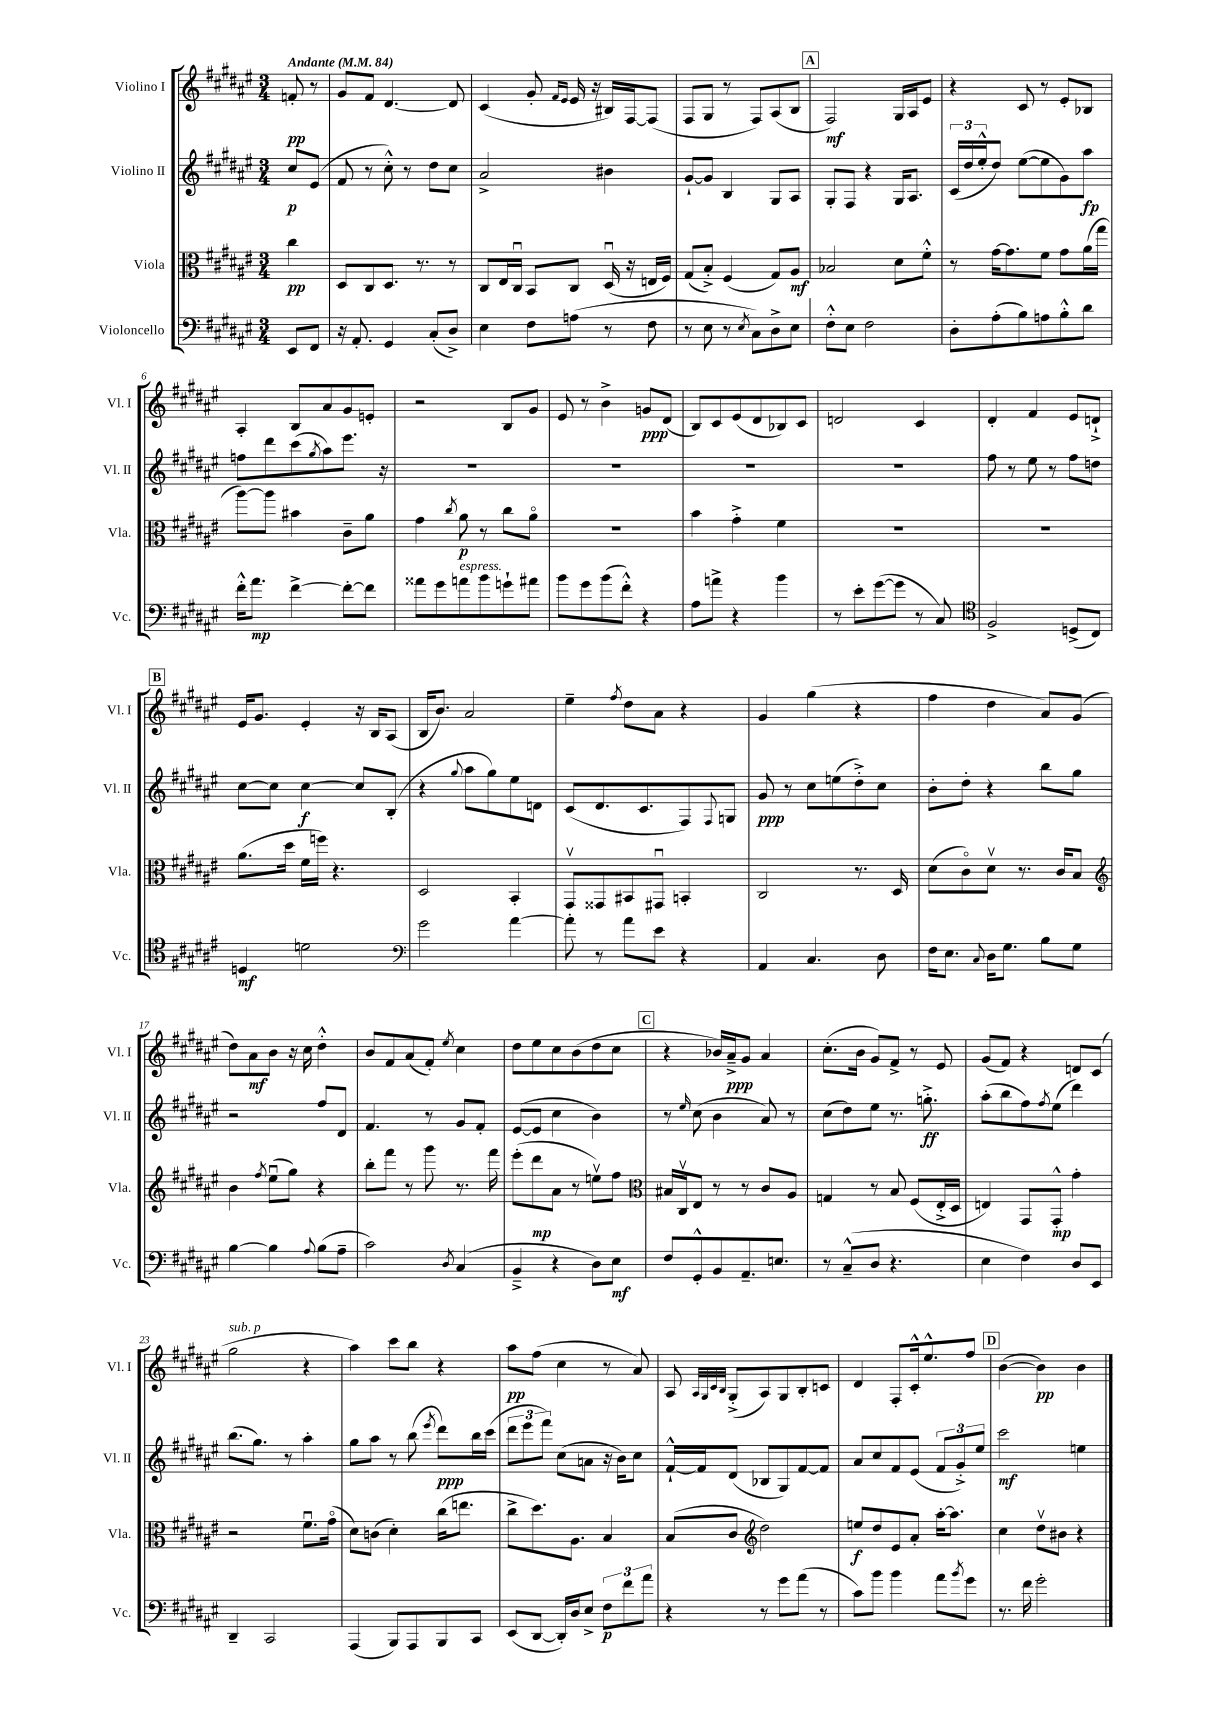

**kern	**kern	**kern	**kern
*staff4	*staff3	*staff2	*staff1
*clefF4	*clefC3	*clefG2	*clefG2
*k[f#c#g#d#a#e#]	*k[f#c#g#d#a#e#]	*k[f#c#g#d#a#e#]	*k[f#c#g#d#a#e#]
*M3/4	*M3/4	*M3/4	*M3/4
*MM84	*MM84	*MM84	*MM84
8EE#/L	4cc#\	8cc#/L	8f'/
8FF#/J	.	(8e#/J	8r
=	=	=	=
16r	8D#/L	8f#/	8g#/L
8.AA#'/	.	.	.
.	8C#/	8r	8f#/J
4GG#/	8.D#/J	8cc#'^^\)	[4.d#/
.	.	8r	.
.	8.r	.	.
(8C#'/L	.	8dd#\L	.
8D#^/J)	8r	8cc#\J	8d#/]
=	=	=	=
4E#\	8C#/L	2a#^/	(4c#/
.	16E#/L	.	.
.	16C#u/JJ	.	.
8F#\L	8BB/L	.	8g#'/
.	.	.	16qqf#/LL
.	.	.	16qqe#/JJ
(8A\J	8C#/J	.	16e#/
.	.	.	16r
8r	(16D#u/	4b#\	16B#/LL)
.	16r	.	[16F#/J
8F#\	16E/LL	.	(8F#/]J
.	16F#/JJ)	.	.
=	=	=	=
8r	(8G#/L	[8g#`/L	8F#/L
8E#\	8B'^/J)	8g#/]J	8G#/J
8r	(4F#/	4B/	8r
8qE#/	.	.	.
8C#\L)	.	.	8F#/L)
8D#^\	8G#/L)	8G#/L	(8A#/
8E#\J	8A#/J	8A#/J	8B/J
=	=	=	=
8F#'^^\L	2B-/	8G#'/L	2F#/)
8E#\J	.	8F#/J	.
2F#\	.	4r	.
.	8d#\L	16G#/LK	16G#/LL
.	.	8.A#/J	16A#/J
.	8f#'^^\J	.	8e#/J
=	=	=	=
8D#'\L	8r	(24c#/LL	4r
.	.	24dd#/	.
.	.	24ee#'^^/J	.
(8A#'\	[16g#\LK	8dd#/J)	.
.	8.g#\]	.	.
8B\)	.	([8ee#\L	8c#/
8A\	8f#\J	8ee#\]	8r
8B'^^\	8g#\L	8g#\)	8e#'/L
8d#\J	(16a#\L	8aa#\J	8B-/J
.	16gg#\JJ	.	.
=	=	=	=
16f#'^^\LK	[8aa#\L)	8ff\L	4A#'/
8.a#\J	.	.	.
.	8aa#\]J	8ddd#\	.
[4f#^\	4b#\	(8ccc#\	8B/L
.	.	8qgg#/	.
.	.	8aa#\)	8a#/
8f#'\_L	8c#~\L	8.eee#\J	8g#/
8f#\]J	8a#\J	.	8e'/J
.	.	16r	.
=	=	=	=
8a##\L	4g#\	2.r	2r
8g#\	.	.	.
.	8qcc#/	.	.
8a\	8a#\	.	.
8b\	8r	.	.
8g`\	8cc#\L	.	8B/L
8a#\J	8a#o\J	.	8g#/J
=	=	=	=
8b\L	2.r	2.r	8e#/
8g#\	.	.	8r
(8b\	.	.	4b^\
8f#'^^\J)	.	.	.
4r	.	.	8g/L
.	.	.	(8d#/J
=	=	=	=
8A#\L	4b\	2.r	8B/L)
8a^\J	.	.	8c#/
4r	4g#'^\	.	(8e#/
.	.	.	8d#/
4b\	4f#\	.	8B-/)
.	.	.	8c#/J
=	=	=	=
8r	2.r	2.r	2d/
8e#'\L	.	.	.
([8g#\	.	.	.
8g#\]J	.	.	.
8r	.	.	4c#/
8C#/)	.	.	.
=	=	=	=
*clefC4	*	*	*
2F#^/	2.r	8ff#\	4d#'/
.	.	8r	.
.	.	8ee#\	4f#/
.	.	8r	.
(8D^/L	.	8ff#\L	8e#/L
8C#/J)	.	8dd\J	8d`^/J
=	=	=	=
4D/	(8.a#\L	[8cc#\L	16e#/LK
.	.	.	8.g#/J
.	.	8cc#\]J	.
.	16dd#\Jk	.	.
2d\	16f#\LL	[4cc#\	4e#'/
.	16ff\JJ)	.	.
.	4.r	.	.
.	.	8cc#/]L	16r
.	.	.	16B/LK
.	.	(8B'/J	(8A#/J
=	=	=	=
*clefF4	*	*	*
2g#\	2D#/	4r	16B/LK
.	.	.	8.b/J)
.	.	8qqgg#/	.
.	.	8aa#\L	2a#/
.	.	8gg#\)	.
[4a#\	4BB'/	8ee#\	.
.	.	8d\J	.
=	=	=	=
8a#'\]	8GG#v/L	(8c#/L	4ee#~\
8r	8GG##/	8.d#/	.
.	.	.	8qff#/
8a#\L	8BB#/	.	8dd#\L
.	.	8.c#/	.
8e#\J	8GG#u/J	.	8a#\J
4r	4BB'/	8F#/)	4r
.	.	8qqF#/	.
.	.	8G/J	.
=	=	=	=
4AA#/	2C#/	8g#/	4g#/
.	.	8r	.
4.C#/	.	8cc#\L	(4gg#\
.	.	(8ee\	.
.	8.r	8dd#'^\)	4r
8D#\	.	8cc#\J	.
.	16D#/	.	.
=	=	=	=
16F#\LK	(8d#\L	8b'\L	4ff#\
8.E#\J	.	.	.
.	8c#o\)	8dd#'\J	.
8qqC#/	.	.	.
16D#\LK	8d#v\J	4r	4dd#\
8.G#\J	.	.	.
.	8.r	.	.
8B\L	.	8bb\L	8a#/L)
.	16c#/LK	.	.
8G#\J	8B/J	8gg#\J	(8g#/J
=	=	=	=
*	*clefG2	*	*
[4B\	4b\	2r	8dd#\L)
.	.	.	8a#\
.	8qff#/	.	.
4B\]	(8ee#u\L	.	8b\J
.	8gg#\J)	.	16r
.	.	.	16cc#\
8qqA#/	.	.	.
(8B\L	4r	8ff#/L	4dd#'^^\
8A#~\J	.	8d#/J	.
=	=	=	=
2c#\)	8bb'\L	4.f#/	8b/L
.	8fff#\J	.	8f#/
.	8r	.	(8a#/
.	8ggg#\	8r	8f#'/J)
8qD#/	.	.	8qee#/
(4C#/	8.r	8g#/L	4cc#\
.	.	8f#'/J	.
.	16fff#\	.	.
=	=	=	=
4BB~^/	(8eee#'\L	([8e#/L	8dd#\L
.	8ddd#\	8e#/]J	8ee#\
4r	8a#\J	4cc#\	8cc#\
.	8r	.	(8b\
8D#\L)	8eev\L)	4b\)	8dd#\
8E#\J	8ff#\J	.	8cc#\J
=	=	=	=
*	*clefC3	*	*
8F#/L	16B#/LL	8r	4r
.	16C#v/J	.	.
.	.	16qqee#/	.
8GG#'^^/	8E#/J	(8cc#\	.
8BB/	8r	4b\	16b-/LL)
.	.	.	16a#~^/J
8.AA#~/	8r	.	8g#/J
.	8c#/L	8a#/)	4a#/
8.E/J	.	.	.
.	8A#/J	8r	.
=	=	=	=
8r	4G/	(8cc#\L	(8.cc#'\L
(8C#~^^/L	.	8dd#\)	.
.	.	.	16b\Jk
8D#/J	8r	8ee#\J	8g#/L)
4.r	8B/	8.r	8f#^/J
.	(8F#/L	.	8r
.	.	8.gg'^\	.
.	16E#'^/L	.	8e#/
.	16D#/JJ	.	.
=	=	=	=
4E#\	4E/)	(8aa#'\L	(8g#/L
.	.	8bb\	8f#/J)
4F#\)	8GG#/L	8ff#\)	4r
.	.	8qff#/	.
.	8GG#'^^/J	(8ee#\J	.
8D#/L	4g#'\	4ddd#\)	8d/L
8EE#/J	.	.	(8c#/J
=	=	=	=
4DD#~/	2r	(8.bb\L	2gg#\
.	.	8.gg#\J)	.
2CC#/	.	.	.
.	.	8r	.
.	8.f#u\L	4aa#'\	4r
.	(16g#o\Jk	.	.
=	=	=	=
(4AAA#/	8d#\L)	8gg#\L	4aa#\)
.	(8c\J	8aa#\J	.
8BBB/L)	4d#'\)	8r	8ccc#\L
8AAA#/	.	(8bb\	8bb\J
.	.	8qeee#/	.
8BBB/	(16cc#\LK	8ddd#\L)	4r
.	8.ee\J	.	.
8CC#/J	.	16bb\L	.
.	.	(16ccc#\JJ	.
=	=	=	=
(8EE#/L	8cc#^\L	12ddd#\L	8aa#\L
.	.	12eee#\	.
[8DD#/J	8.dd#\)	.	(8ff#\J
.	.	12fff#\J)	.
16DD#'/]LL)	.	(8cc#\L	4cc#\
16D#/J	8.A#\J	.	.
8E#^/J	.	8a\J	.
12F#\L	4B/	16r	8r
.	.	16b\LK)	.
12f#\	.	.	.
.	.	8cc#\J	8a#/)
12a#\J	.	.	.
=	=	=	=
4r	(8B/L	[16f#`^^/LL	8A#/
.	.	16f#/]J	.
.	.	.	32qqA#/LLL
.	.	.	32qqG#/
.	.	.	32qqc#/
.	.	.	32qqB/JJJ
.	8c#/J	(8d#/J	(8G#'^/L
*	*clefG2	*	*
8r	2dd#\)	8B-/L	8A#/)
8g#\L	.	8G#/)	8G#/
(8a#\J	.	[8f#/	8B'/
8r	.	8f#/]J	8c/J
=	=	=	=
8c#\L)	8ee/L	8a#/L	4d#/
8b\J	8dd#/	8cc#/	.
4b\	8e#/	8f#/	8F#'/L
.	8a#'/J	(8e#/J	16c#'^^/k
.	.	.	8.ee#^^/
8a#\L	[16aa#'\LK	12f#/L	.
.	8.aa#\]J	.	.
.	.	12g#'^/)	.
8qb/	.	.	.
8g#\J	.	.	8ff#/J
.	.	12ee#/J	.
=	=	=	=
8.r	4cc#\	2ccc#\	([4b\
16f#\	.	.	.
2g#'\	8dd#v\L	.	4b\])
.	8b#\J	.	.
.	4r	4ee\	4b\
==	==	==	==
*-	*-	*-	*-
